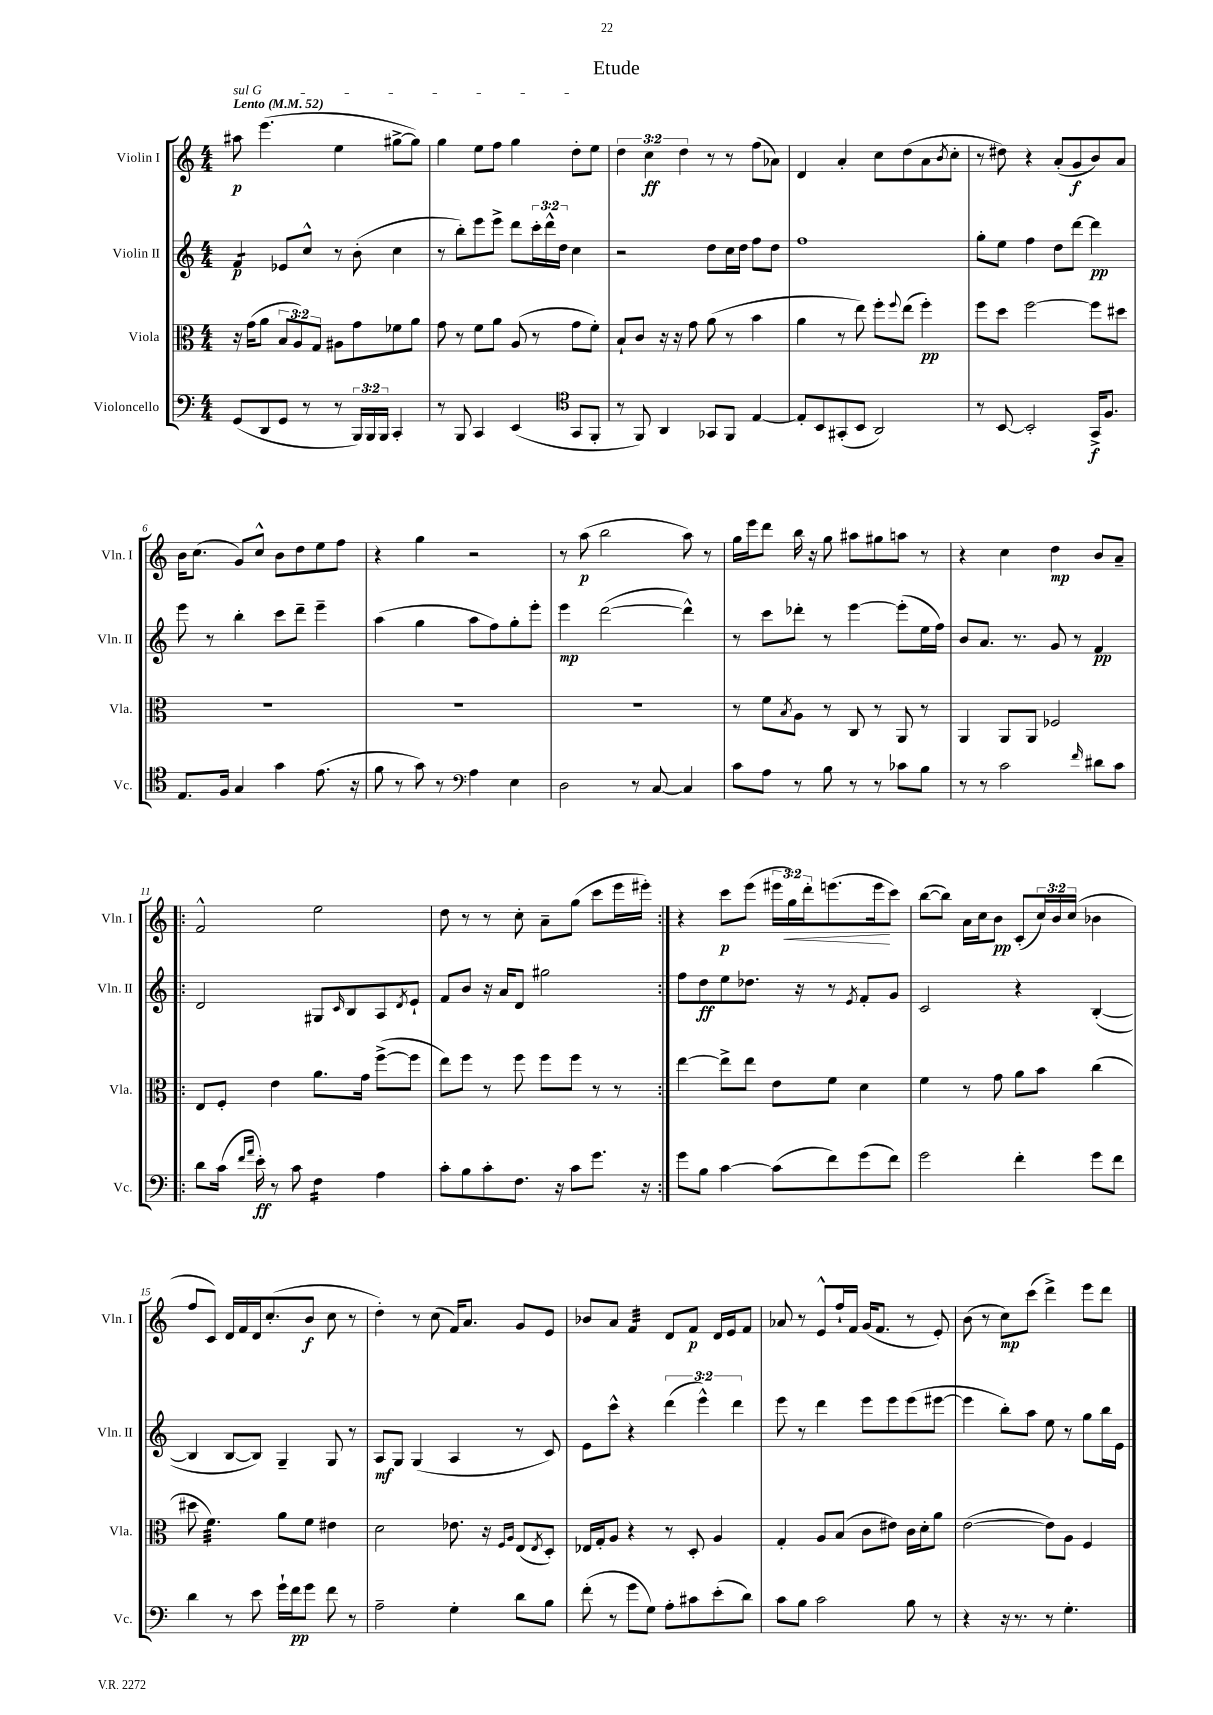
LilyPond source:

\header { title = "Etude" }
<<
\new StaffGroup <<
\new Staff = "s0" \with { instrumentName = "Violin I" shortInstrumentName = "Vln. I" } {
    \clef treble \key c \major \numericTimeSignature \time 4/4 \override Staff.TupletNumber.text = #tuplet-number::calc-fraction-text \tempo "Lento" 4 = 52
    \once \override TextSpanner.bound-details.left.text = \markup { \italic "sul G" } ais''8\p\startTextSpan e'''4.( e''4 gis''8~-> gis''8) |
    g''4 e''8 f''8 g''4 d''8-. e''8\stopTextSpan |
    \tuplet 3/2 { d''4 c''4\ff d''4 } r8 r8 f''8( aes'8) |
    d'4 a'4-. c''8 d''8( a'8 \acciaccatura { b'8 } c''8-. |
    r8 dis''8) r4 a'8-.( g'8\f b'8) a'8 |
    b'16 c''8.( g'8) c''8-^ b'8 d''8 e''8 f''8 |
    r4 g''4 r2 |
    r8 a''8\p( b''2 a''8) r8 |
    g''16 e'''16 d'''8 b''16 r16 g''8 ais''8 gis''8 a''8 r8 |
    r4 c''4 d''4\mp b'8 a'8-- |
    \repeat volta 2 { f'2-^ e''2 |
    d''8 r8 r8 c''8-. a'8-- g''8( c'''8 e'''16 eis'''16-.) | }
    r4 c'''8\p e'''8( \tuplet 3/2 { eis'''16 g''16\<) d'''16-. } e'''8.( e'''16\! c'''8) |
    b''8~( b''8) a'16 c''16 b'8\pp c'8-.( \tuplet 3/2 { c''16) b'16 c''16( } bes'4 |
    f''8 c'8) d'16 f'16 d'16 c''8.-.( b'8\f c''8 r8 |
    d''4-.) r8 c''8( f'16) a'8. g'8 e'8 |
    bes'8 a'8 f'4:32 d'8 f'8\p d'16 e'16 f'8 |
    aes'8 r8 e'8-^ f''16-! f'16 g'16( f'8. r8 e'8-.) |
    b'8( r8 c''8\mp) c'''8( d'''4->) e'''8 d'''8 \bar "|." |
}
\new Staff = "s1" \with { instrumentName = "Violin II" shortInstrumentName = "Vln. II" } {
    \clef treble \key c \major \numericTimeSignature \time 4/4 \override Staff.TupletNumber.text = #tuplet-number::calc-fraction-text
    f'4:8\p ees'8 c''8-^ r8 b'8-.( c''4 |
    r8 b''8-.) e'''8 e'''8-> d'''8 \tuplet 3/2 { c'''16-. d'''16-^ d''16 } c''4 |
    r2 d''8 c''16 d''16 f''8 d''8 |
    f''1 |
    g''8-. e''8 f''4 d''8 d'''8~ d'''4\pp |
    e'''8 r8 b''4-. c'''8 d'''8-- e'''4-- |
    a''4( g''4 a''8 f''8) g''8-. e'''8-. |
    e'''4\mp d'''2~( d'''4-^) |
    r8 c'''8 des'''8-. r8 e'''4~ e'''8-.( e''16 f''16) |
    b'8 a'8. r8. g'8 r8 f'4\pp |
    \repeat volta 2 { d'2 gis8 \grace { c'16 } b8 a8 \acciaccatura { d'8 } e'8-! |
    f'8 b'8 r16 a'16 d'8 gis''2 | }
    f''8 d''8\ff e''8 des''8. r16 r8 \acciaccatura { e'8 } f'8-. g'8 |
    c'2 r4 b4~-.( |
    b4 b8~ b8) g4-- g8 r8 |
    a8\mf g8 g4( a4 r8 c'8) |
    e'8 c'''8-^ r4 \tuplet 3/2 { d'''4( e'''4-^) d'''4 } |
    e'''8 r8 d'''4 e'''8 e'''8 e'''8( eis'''8~ |
    eis'''4 b''8-.) a''8 e''8 r8 g''8 b''16 e'16 \bar "|." |
}
\new Staff = "s2" \with { instrumentName = "Viola" shortInstrumentName = "Vla." } {
    \clef alto \key c \major \numericTimeSignature \time 4/4 \override Staff.TupletNumber.text = #tuplet-number::calc-fraction-text
    r16 g'16( a'8 \tuplet 3/2 { b8 a8) g8 } ais8 g'8 fes'8 a'8 |
    g'8 r8 f'8 a'8 a8( r8 g'8 f'8-.) |
    b8-! c'8 r16 r16 g'8 a'8( r8 b'4 |
    a'4 r8 e''8) f''8-. \appoggiatura { f''8 } e''8( f''4-.\pp) |
    f''8 d''8 f''2~ f''8 dis''8 |
    R1 |
    R1 |
    R1 |
    r8 f'8 \acciaccatura { b8 } a8 r8 c8 r8 a,8 r8 |
    a,4 a,8 a,8 fes2 |
    \repeat volta 2 { e8 f8-. e'4 a'8. g'16 f''8~->( f''8 |
    e''8) f''8 r8 f''8 f''8 f''8 r8 r8 | }
    e''4~ e''8-> e''8 e'8 f'8 d'4 |
    f'4 r8 g'8 a'8 b'8 c''4( |
    dis''8 f'4.:32) a'8 f'8 eis'4 |
    d'2 ees'8. r16 \grace { f16 a16 } e8( \acciaccatura { e8 } d8-.) |
    ees16 g16-. a8 r4 r8 d8-. a4 |
    g4-. a8 b8( c'8 eis'8) c'16 d'16-. a'8 |
    e'2~( e'8) a8 f4 \bar "|." |
}
\new Staff = "s3" \with { instrumentName = "Violoncello" shortInstrumentName = "Vc." } {
    \clef bass \key c \major \numericTimeSignature \time 4/4 \override Staff.TupletNumber.text = #tuplet-number::calc-fraction-text
    g,8( d,8 g,8 r8 r8 \tuplet 3/2 { b,,16) b,,16 b,,16 } c,4-. |
    r8 b,,8 c,4 e,4( \clef tenor g,8 f,8-. |
    r8 f,8) a,4 ges,8 f,8 e4~ |
    e8-. b,8 gis,8-.( b,8 a,2) |
    r8 b,8~ b,2-. g,16->\f f8. |
    e8. f16 g4 g'4 e'8.( r16 |
    f'8 r8 g'8) r8 \clef bass a4 e4 |
    d2 r8 c8~ c4 |
    c'8 a8 r8 b8 r8 r8 ces'8 b8 |
    r8 r8 c'2 \grace { f'16 } dis'8 c'8 |
    \repeat volta 2 { d'8 c'16( \grace { f'16 a'16 } e'16-.\ff) r8 c'8 f4:16 a4 |
    c'8-. b8 c'8-. f8. r16 c'8 g'8. r16 | }
    g'8 b8 c'4~ c'8( f'8) g'8( f'8) |
    g'2 f'4-. g'8 f'8 |
    d'4 r8 e'8 g'16-! f'16\pp g'8 f'8 r8 |
    a2-- g4-. d'8 b8 |
    f'8-.( r8 g'8 g8) a8-. cis'8 e'8-.( d'8) |
    c'8 b8 c'2 b8 r8 |
    r4 r16 r8. r8 g4.-. \bar "|." |
}
>>
>>
